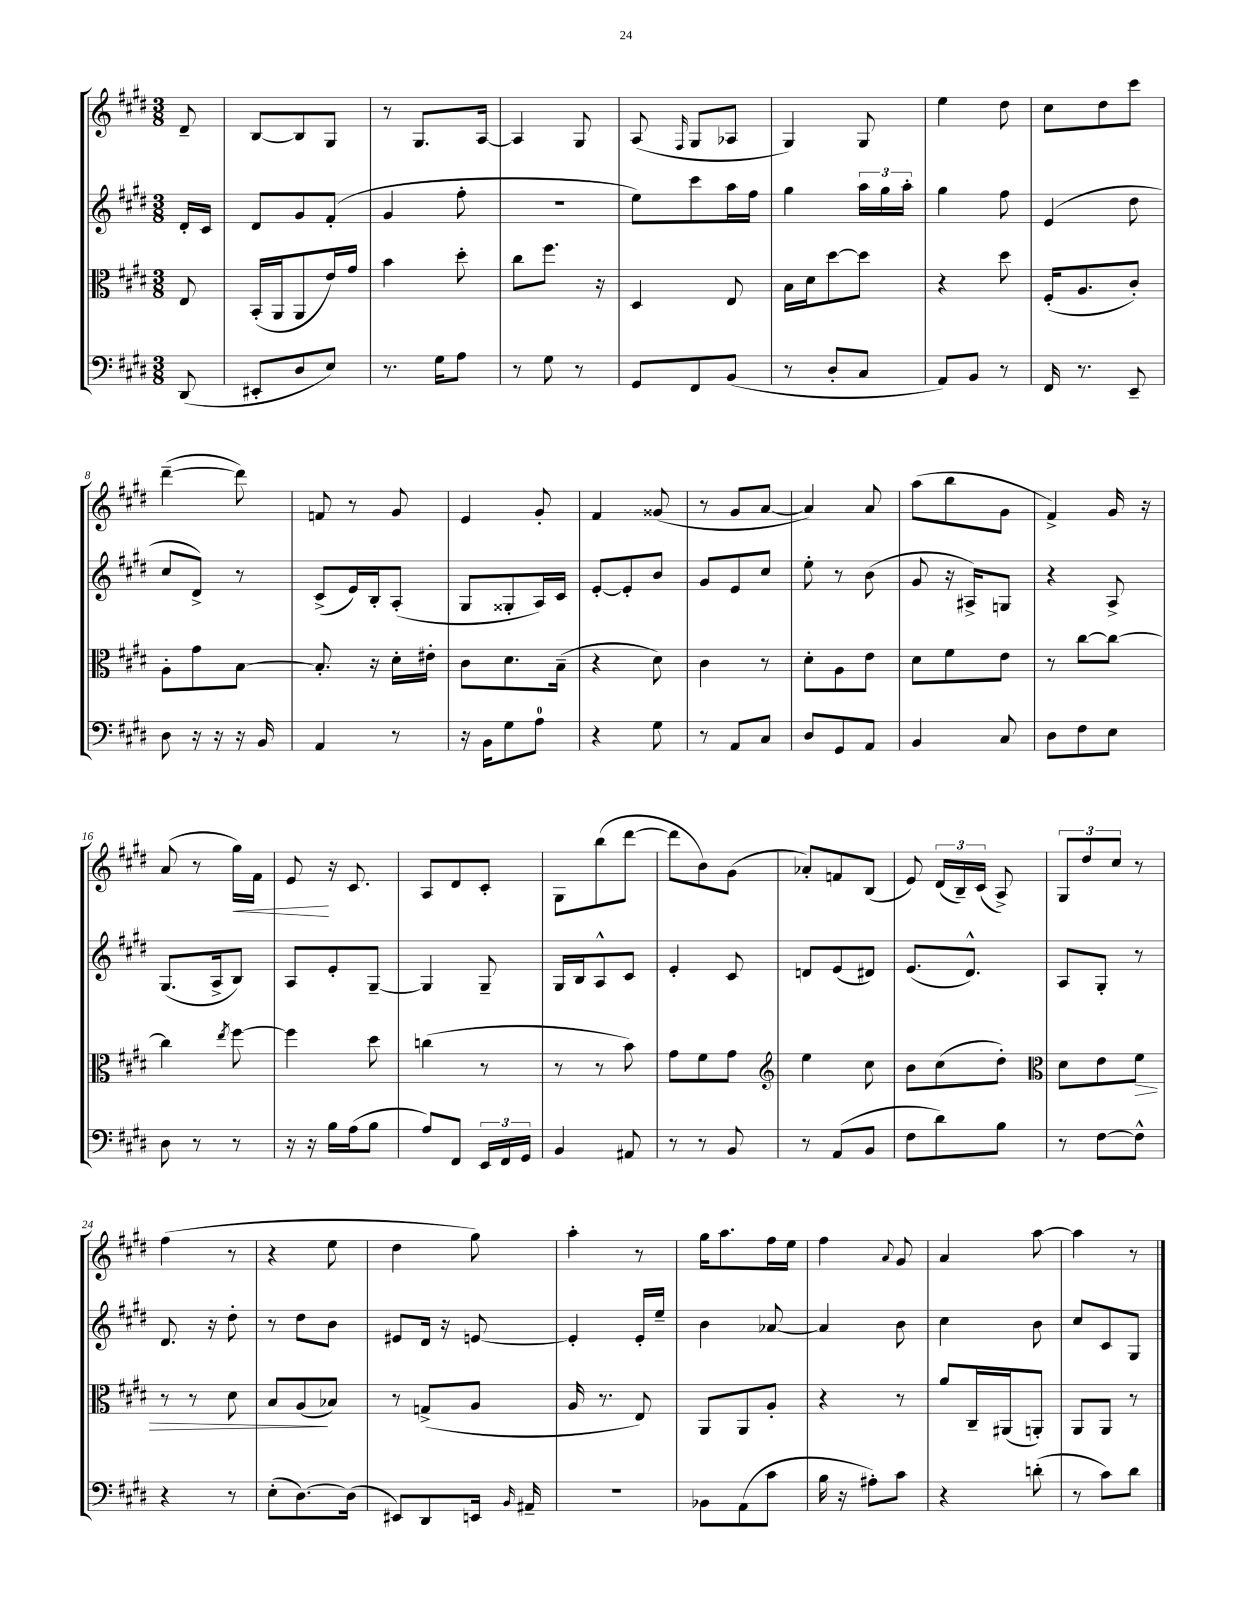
<<
\new StaffGroup <<
\new Staff = "s0" {
    \clef treble \key e \major \numericTimeSignature \time 3/8 \partial 8
    \autoBeamOff dis'8-- |
    b8[~ b8 gis8] |
    r8 gis8.[ a16]~ |
    a4 gis8 |
    a8( \grace { fis16 } gis8[ aes8] |
    gis4) gis8 |
    e''4 dis''8 |
    cis''8[ dis''8 cis'''8] |
    dis'''4~--( dis'''8) |
    f'8 r8 gis'8 |
    e'4 gis'8-. |
    fis'4 gisis'8( |
    r8 gis'8[ a'8]~ |
    a'4) a'8 |
    a''8[( b''8 gis'8] |
    fis'4->) gis'16 r16 |
    a'8( r8 gis''16[\<) fis'16] |
    e'8\! r16 cis'8. |
    a8[ dis'8 cis'8]-. |
    gis8[ b''8( dis'''8]~ |
    dis'''8[ b'8) gis'8]( |
    aes'8[-.) f'8 b8]( |
    e'8) \tuplet 3/2 { dis'16[( b16--) cis'16]( } a8->) |
    \tuplet 3/2 { gis8[ dis''8 cis''8] } r8 |
    fis''4( r8 |
    r4 e''8 |
    dis''4 gis''8) |
    a''4-. r8 |
    gis''16[ a''8. fis''16 e''16] |
    fis''4 \appoggiatura { a'8 } gis'8 |
    a'4 a''8~ |
    a''4 r8 \bar "|." |
}
\new Staff = "s1" {
    \clef treble \key e \major \numericTimeSignature \time 3/8 \partial 8
    \autoBeamOff dis'16[-. cis'16] |
    dis'8[ gis'8 fis'8]-.( |
    gis'4 fis''8-. |
    R4. |
    e''8[) cis'''8 a''16 fis''16] |
    gis''4 \tuplet 3/2 { a''16[ gis''16 a''16]-. } |
    gis''4 fis''8 |
    e'4( dis''8 |
    cis''8[ dis'8]->) r8 |
    cis'8[->( e'16) b16-. a8]-.( |
    gis8[ gisis8-. a16) cis'16] |
    e'8[~-. e'8-. b'8] |
    gis'8[ e'8 cis''8] |
    e''8-. r8 b'8( |
    gis'8 r16 ais16[->) g8] |
    r4 a8-> |
    gis8.[( a16-> b8]) |
    a8[ e'8-. gis8]~-- |
    gis4 gis8-- |
    gis16[ b16 a8-^ cis'8] |
    e'4-. cis'8 |
    d'8[ e'8( dis'8]) |
    e'8.[( dis'8.]-^) |
    a8[ gis8]-. r8 |
    dis'8. r16 dis''8-. |
    r8 dis''8[ b'8] |
    eis'8[ dis'16] r16 e'8~ |
    e'4-. e'16[-. e''16]-- |
    b'4 aes'8~ |
    aes'4 b'8 |
    cis''4 b'8 |
    cis''8[ cis'8 gis8] \bar "|." |
}
\new Staff = "s2" {
    \clef alto \key e \major \numericTimeSignature \time 3/8 \partial 8
    \autoBeamOff e8 |
    b,16[-.( a,16 a,8 e'16) gis'16] |
    b'4 dis''8-. |
    cis''8[ fis''8.] r16 |
    dis4 e8 |
    b16[ dis'16 dis''8~ dis''8] |
    r4 dis''8 |
    fis16[-.( a8. cis'8]-.) |
    a8[-. gis'8 b8]~ |
    b8.-. r16 dis'16[-. eis'16]-. |
    cis'8[ dis'8. b16]--( |
    r4 dis'8) |
    cis'4 r8 |
    dis'8[-. a8 e'8] |
    dis'8[ fis'8 e'8] |
    r8 cis''8[~ cis''8]~ |
    cis''4 \acciaccatura { e''8 } fis''8~ |
    fis''4 dis''8 |
    c''4( r8 |
    r8 r8 b'8) |
    gis'8[ fis'8 gis'8] |
    \clef treble e''4 cis''8 |
    b'8[ cis''8( dis''8]-.) |
    \clef alto dis'8[ e'8 fis'8]\> |
    r8 r8 dis'8 |
    b8[ a8\!( bes8]) |
    r8 g8[->( a8] |
    a16 r8. e8) |
    a,8[ a,8 a8]-. |
    r4 r8 |
    a'8[ cis16-- ais,16( a,8]-.) |
    a,8[ a,8] r8 \bar "|." |
}
\new Staff = "s3" {
    \clef bass \key e \major \numericTimeSignature \time 3/8 \partial 8
    \autoBeamOff dis,8( |
    eis,8[-. dis8 e8]) |
    r8. gis16[ a8] |
    r8 gis8 r8 |
    gis,8[ fis,8 b,8]( |
    r8 dis8[-. cis8] |
    a,8[) b,8] r8 |
    fis,16 r8. e,8-- |
    dis8 r16 r16 r16 b,16 |
    a,4 r8 |
    r16 b,16[ gis8 a8]-0 |
    r4 gis8 |
    r8 a,8[ cis8] |
    dis8[ gis,8 a,8] |
    b,4 cis8 |
    dis8[ fis8 e8] |
    dis8 r8 r8 |
    r16 r16 b16[ a16( b8] |
    a8[) fis,8] \tuplet 3/2 { e,16[ fis,16 gis,16] } |
    b,4 ais,8 |
    r8 r8 b,8 |
    r8 a,8[( b,8] |
    fis8[ dis'8) b8] |
    r8 fis8[~ fis8]-^ |
    r4 r8 |
    e8[-.( dis8.~) dis16]( |
    eis,8[) dis,8 e,16] \grace { b,16 } ais,16-- |
    R4. |
    bes,8[ a,8( cis'8] |
    b16 r16 ais8[-.) cis'8] |
    r4 d'8-.( |
    r8 cis'8[) dis'8] \bar "|." |
}
>>
>>
